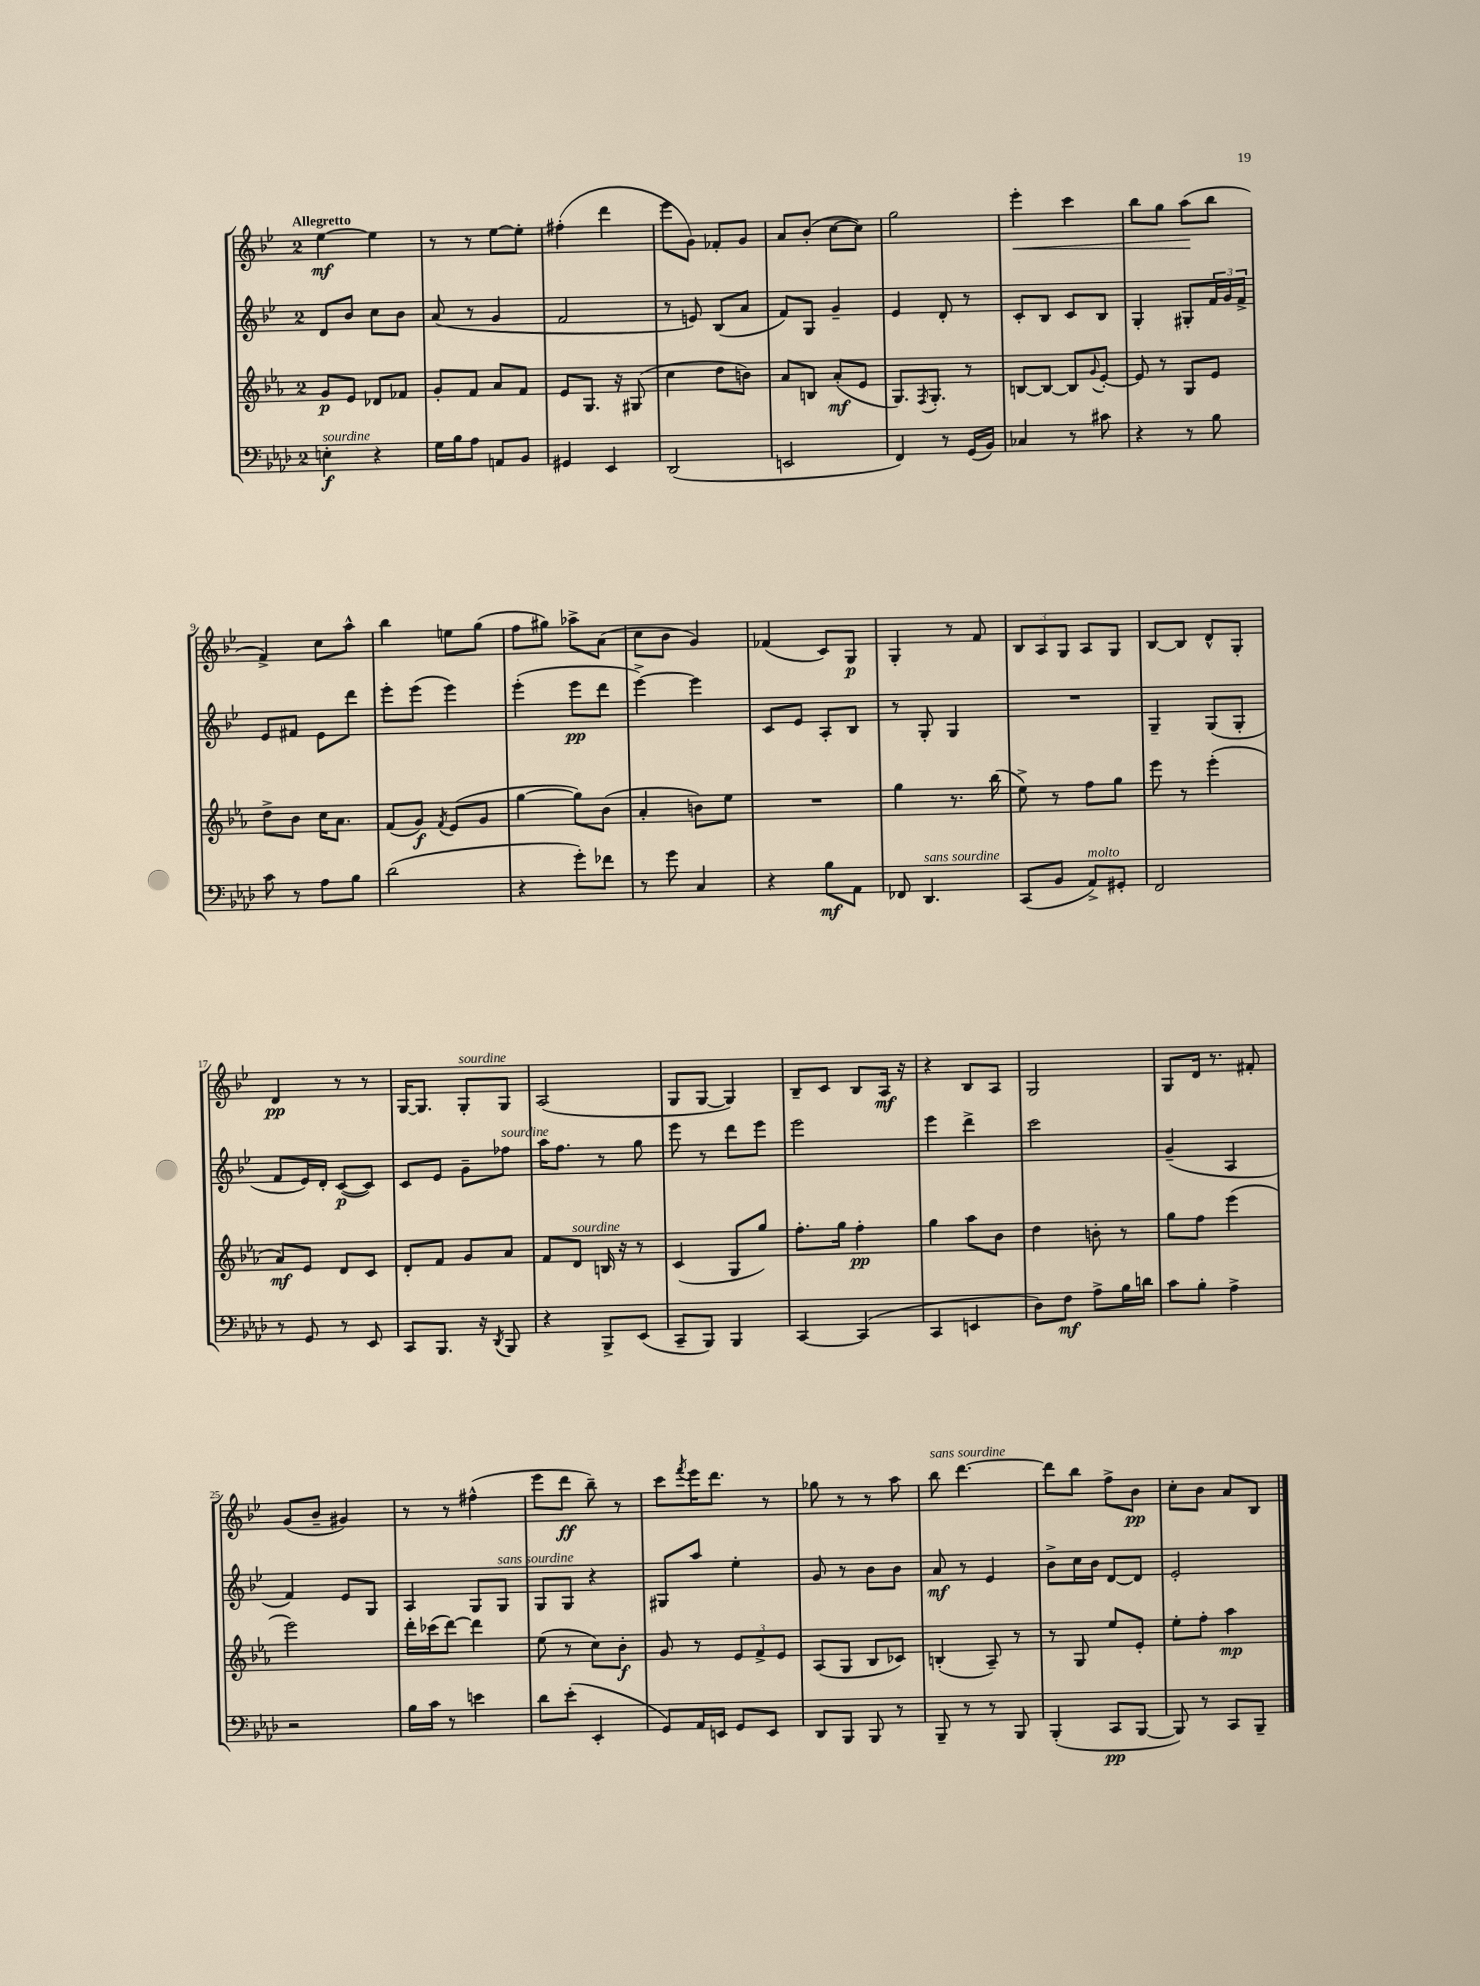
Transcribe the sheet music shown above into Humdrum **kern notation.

**kern	**kern	**kern	**kern
*staff4	*staff3	*staff2	*staff1
*clefF4	*clefG2	*clefG2	*clefG2
*k[b-e-a-d-]	*k[b-e-a-]	*k[b-e-]	*k[b-e-]
*M2/4	*M2/4	*M2/4	*M2/4
4E'	8g	8d	[4ee-
.	8e-	8b-	.
4r	8d-	8cc	4ee-]
.	8f-	8b-	.
=	=	=	=
16G	8g'	(8a	8r
16B-	.	.	.
8A-	8f	8r	8r
8AA	8a-	4g	[8ee-
8BB-	8f	.	8ee-']
=	=	=	=
4GG#	8e-	2f	(4ff#'
.	8.G	.	.
4EE-	.	.	4ddd
.	16r	.	.
.	(8G#	.	.
=	=	=	=
(2DD-	4cc	8r	8eee-
.	.	8e)	8g)
.	8dd	(8B-	8f-'
.	8b)	8a	8g
=	=	=	=
2EE	8a-	8f)	8a
.	8B	8G	(8b-'
.	(8a-'	4g~	[8cc
.	8e-	.	8cc])
=	=	=	=
4FF)	8.G)	4e-	2gg
.	8qF	.	.
.	8.G'	.	.
8r	.	8d'	.
(16GG	8r	8r	.
16BB-)	.	.	.
=	=	=	=
4C-	[8B	8c'	4eee-'
.	8B_	8B-	.
8r	8B]	8c	4ccc
.	8qqg	.	.
8c#	[8e-'	8B-	.
=	=	=	=
4r	8e-]	4G'	8bb-
.	8r	.	8gg
8r	8G	8G#'	(8aa
8B-	8e-	24f	8bb-
.	.	24g	.
.	.	24f^	.
=	=	=	=
8c	8dd^	8e-	4f^)
8r	8b-	8f#	.
8A-	16cc	8e-	8cc
.	8.a-	.	.
8B-	.	8ddd	8aa^^
=	=	=	=
(2d-	(8f	8eee-'	4bb-
.	8g)	(8eee-	.
.	8qf	.	.
.	(8e-	4eee-)	8ee
.	8g	.	(8gg
=	=	=	=
4r	[4gg	(4eee-'	8ff
.	.	.	8gg#)
8g')	8gg])	8eee-	8aa-^
8f-	(8b-	8ddd	(8a
=	=	=	=
8r	4a-'	[4eee-^)	8cc
8g	.	.	8b-
4C	8b)	4eee-]	4g)
.	8ee-	.	.
=	=	=	=
4r	2r	8c	(4f-
.	.	8e-	.
8B-	.	8A'	8c)
8AA-	.	8B-	8G
=	=	=	=
8FF-	4gg	8r	4G'
4.DD-	.	8G'	.
.	8.r	4G	8r
.	.	.	8f
.	(16bb-	.	.
=	=	=	=
(8CC	8ee-^)	2r	12B-
.	.	.	12A
8BB-	8r	.	.
.	.	.	12G
8AA-^)	8ff	.	8A
8GG#'	8gg	.	8G
=	=	=	=
2FF	8eee-	4G~	[8B-
.	8r	.	8B-]
.	(4eee-'	(8G	8d^^
.	.	8G'	8G'
=	=	=	=
8r	8a-)	8f	4d
8GG	8e-	16e-)	.
.	.	16d'	.
8r	8d	([8c	8r
8EE-	8c	8c])	8r
=	=	=	=
8CC	8d'	8c	[16G
.	.	.	8.G]
8.BBB-	8f	8e-	.
.	8g	8g~	8G'
16r	.	.	.
8qDD-	.	.	.
8BBB-	8a-	8ff-	8G
=	=	=	=
4r	8f	16aa	(2A
.	.	8.ff	.
.	8d	.	.
8BBB-^	16B	8r	.
.	16r	.	.
(8EE-	8r	8gg	.
=	=	=	=
8CC~	(4c	8eee-	8G
8BBB-)	.	8r	[8G
4BBB-	8G	8ddd	4G])
.	8gg)	8eee-	.
=	=	=	=
[4CC	8.ff'	2eee-	8B-~
.	.	.	8c
.	16gg	.	.
(4CC]	4ff'	.	8B-
.	.	.	16A
.	.	.	16r
=	=	=	=
4CC	4gg	4eee-	4r
4EE	8aa-	4ddd^	8B-
.	8b-	.	8A
=	=	=	=
8D-)	4dd	2ccc	2G
8F	.	.	.
8A-^	8b'	.	.
16B-	8r	.	.
16d	.	.	.
=	=	=	=
8c	8gg	(4g~	8G
8B-'	8ff	.	16d
.	.	.	8.r
4A-^	(4eee-	4A	.
.	.	.	8f#'
=	=	=	=
2r	2eee-)	4f)	(8g
.	.	.	8b-~
.	.	8e-	4g#)
.	.	8G	.
=	=	=	=
16B-	16ddd'	4A	8r
16c	(16ccc-	.	.
8r	[8ddd)	.	8r
4e	4ddd]	8G	(4ff#^^
.	.	8G	.
=	=	=	=
8d-	(8ee-	8G	8eee-
(8e-'	8r	8G	8ddd
4EE-'	8cc)	4r	8bb-~)
.	8b-'	.	8r
=	=	=	=
8GG)	8g	8G#	8ccc
.	.	.	8qfff
16AA-	8r	8aa	16eee-
16EE	.	.	8.ddd
8GG	12e-	4ee-'	.
.	12f^	.	.
8EE	.	.	8r
.	12e-	.	.
=	=	=	=
8DD-	(8A-	8g	8gg-
8BBB-	8G	8r	8r
8BBB-	8B-	8b-	8r
8r	8c-)	8b-	8aa
=	=	=	=
8BBB-~	(4B'	8a	8bb-
8r	.	8r	[4.ddd
8r	8A-~)	4e-	.
8BBB-	8r	.	.
=	=	=	=
(4BBB-'	8r	8b-^	8ddd]
.	8G	16cc	8bb-
.	.	16b-	.
8CC	8ee-	[8d	8ff^
[8BBB-	8e-'	8d]	8b-
=	=	=	=
8BBB-])	8ee-'	2e-'	8cc'
8r	8ff'	.	8b-
8CC	4aa-	.	8a
8BBB-~	.	.	8B-
==	==	==	==
*-	*-	*-	*-
